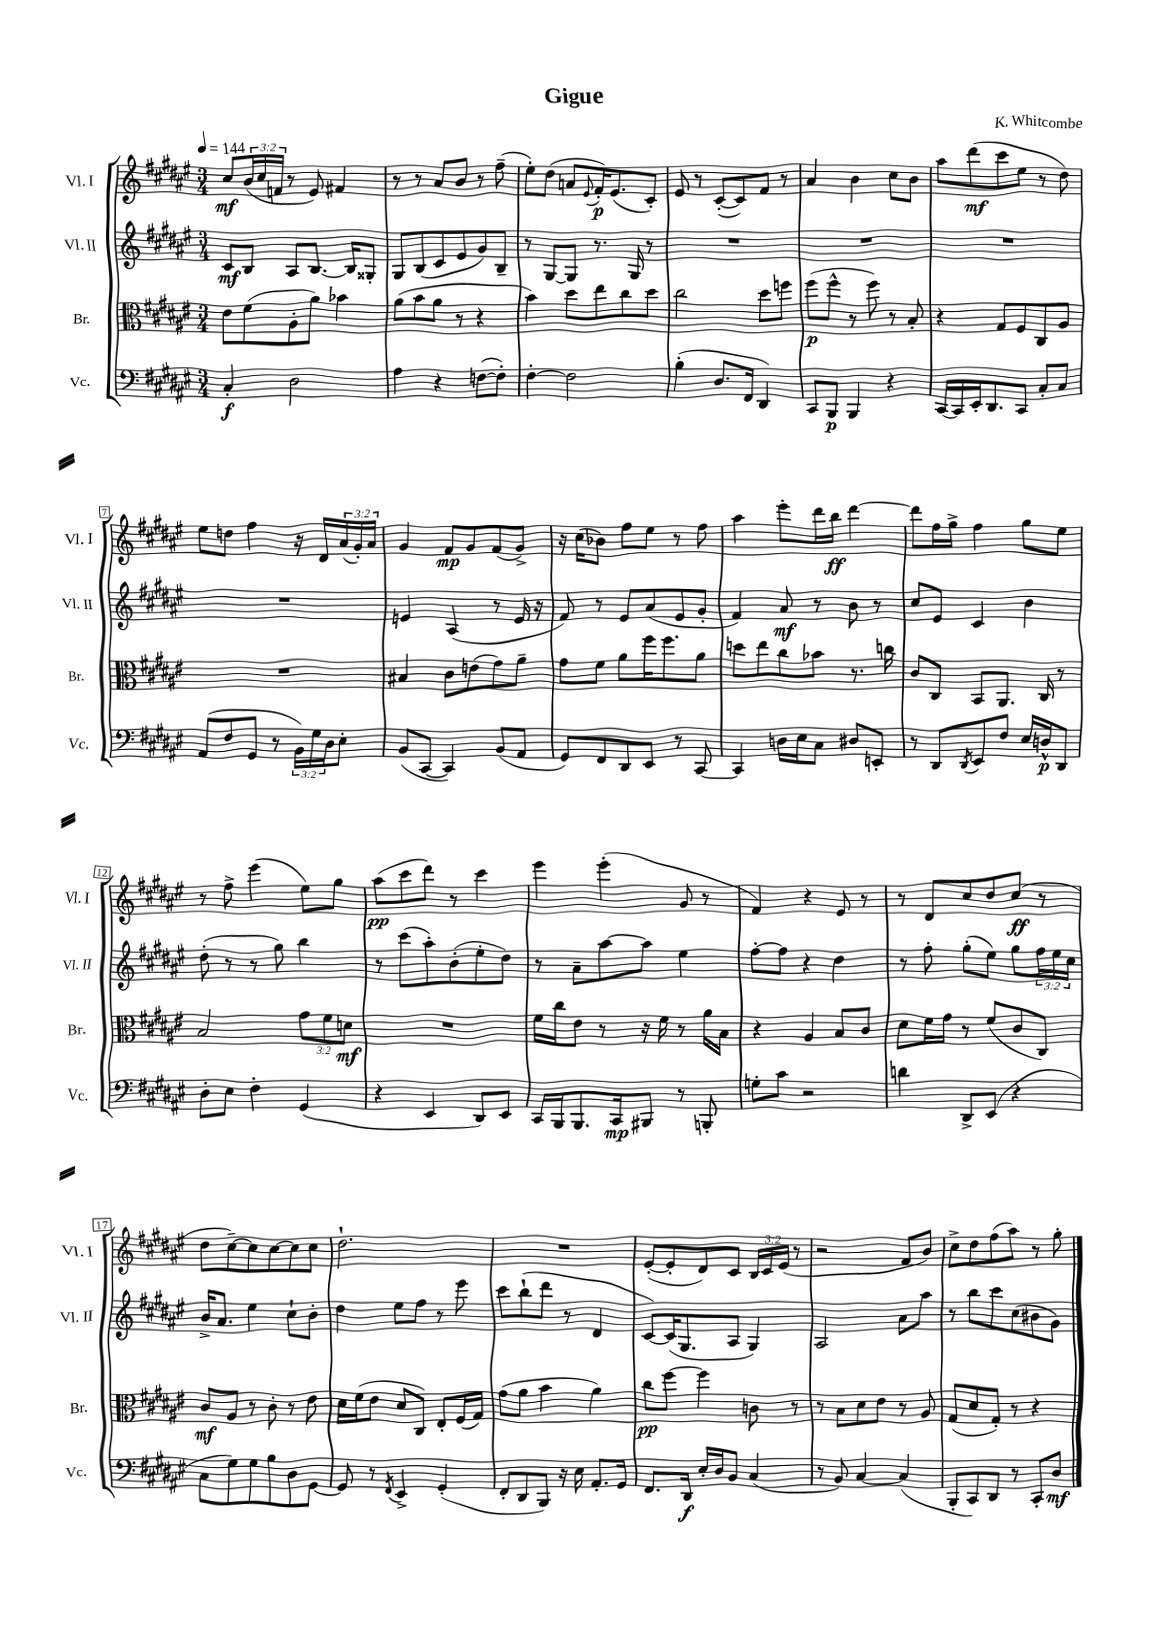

**kern	**dynam	**kern	**dynam	**kern	**dynam	**kern	**dynam
*part4	*part4	*part3	*part3	*part2	*part2	*part1	*part1
*staff4	*staff4	*staff3	*staff3	*staff2	*staff2	*staff1	*staff1
*I"Vc.	*	*I"Br.	*	*I"Vl. II	*	*I"Vl. I	*
*I'Vc.	*	*I'Br.	*	*I'Vl. II	*	*I'Vl. I	*
*clefF4	*	*clefC3	*	*clefG2	*	*clefG2	*
*k[f#c#g#d#a#e#]	*	*k[f#c#g#d#a#e#]	*	*k[f#c#g#d#a#e#]	*	*k[f#c#g#d#a#e#]	*
*M3/4	*	*M3/4	*	*M3/4	*	*M3/4	*
*MM144	*	*MM144	*	*MM144	*	*MM144	*
=1	=1	=1	=1	=1	=1	=1	=1
4C#'/	f	8e#\L	.	8c#/L	mf	8cc#/L	mf
.	.	(8f#\	.	8B/J	.	(24b/L	.
.	.	.	.	.	.	24cc#/	.
.	.	.	.	.	.	24fn/JJ	.
2D#\	.	8A#'\	.	8A#/L	.	8r	.
.	.	8a#\J)	.	[8.B/J	.	8e#/)	.
.	.	4b-X\	.	.	.	4f#X/	.
.	.	.	.	16B/KL]	.	.	.
.	.	.	.	8G##X'/J	.	.	.
=2	=2	=2	=2	=2	=2	=2	=2
4A#\	.	(8a#\L	.	8G#/L	.	8r	.
.	.	8b\	.	(8B/	.	8r	.
4r	.	8a#\J	.	8c#/	.	8a#/L	.
.	.	8r	.	8e#/	.	8b/J	.
([8Fn\L	.	4r	.	8g#/)	.	8r	.
8F'\J])	.	.	.	8B~/J	.	(8ff#~\	.
=3	=3	=3	=3	=3	=3	=3	=3
[4F#'\	.	4b\)	.	8r	.	8ee#'\L)	.
.	.	.	.	[8G#/L	.	(8dd#\J	.
2F#\]	.	8dd#\L	.	8G#/J]	.	8an/L	.
.	.	.	.	.	.	8qqe#/	.
.	.	8ee#\	.	8.r	.	16f#'/K)	p
.	.	.	.	.	.	(8.e#/	.
.	.	8cc#\	.	.	.	.	.
.	.	.	.	16G#/	.	.	.
.	.	8dd#\J	.	8r	.	8c#'/J)	.
=4	=4	=4	=4	=4	=4	=4	=4
(4B'\	.	2cc#\	.	2.r	.	8e#/	.
.	.	.	.	.	.	8r	.
8.D#/L	.	.	.	.	.	([8c#'/L	.
.	.	.	.	.	.	8c#/])	.
16FF#/Jk	.	.	.	.	.	.	.
4DD#/)	.	8dd#\L	.	.	.	8f#/J	.
.	.	8ffn\J	.	.	.	8r	.
=5	=5	=5	=5	=5	=5	=5	=5
8CC#/L	.	(8ff#\L	p	2.r	.	4a#/	.
8BBB/J	p	8ff#^^\J	.	.	.	.	.
4BBB/	.	8r	.	.	.	4b\	.
.	.	8ff#\)	.	.	.	.	.
4r	.	8r	.	.	.	8cc#\L	.
.	.	8B'/	.	.	.	8b\J	.
=6	=6	=6	=6	=6	=6	=6	=6
[16CC#/LL	.	4r	.	2.r	.	8aa#\L	.
16CC#/]	.	.	.	.	.	.	.
16EE#'/J	.	.	.	.	.	(8ddd#\	mf
8.DD#/	.	.	.	.	.	.	.
.	.	8G#/L	.	.	.	8ccc#\	.
8CC#/J	.	8F#/	.	.	.	8ee#\J	.
8C#'/L	.	8C#/	.	.	.	8r	.
8C#/J	.	8A#/J	.	.	.	8dd#\)	.
!!LO:LB:g=z
=7	=7	=7	=7	=7	=7	=7	=7
(8AA#/L	.	2.r	.	2.r	.	8ee#\L	.
8F#/	.	.	.	.	.	8ddn\J	.
8GG#/J	.	.	.	.	.	4ff#\	.
8r	.	.	.	.	.	.	.
24BB\LL)	.	.	.	.	.	16r	.
24G#\	.	.	.	.	.	.	.
.	.	.	.	.	.	16d#/LL	.
24D#\J	.	.	.	.	.	.	.
8E#'\J	.	.	.	.	.	(24a#/	.
.	.	.	.	.	.	24g#'/)	.
.	.	.	.	.	.	24a#/JJ	.
=8	=8	=8	=8	=8	=8	=8	=8
(8BB/L	.	4B#X/	.	4en/	.	4g#/	.
[8CC#/J	.	.	.	.	.	.	.
4CC#/])	.	8c#\L	.	(4A#/	.	8f#/L	mp
.	.	(8en\	.	.	.	8g#/	.
(8BB/L	.	8g#\)	.	8r	.	(8f#/	.
8AA#/J	.	8a#~\J	.	16e/	.	8g#^/J)	.
.	.	.	.	16r	.	.	.
=9	=9	=9	=9	=9	=9	=9	=9
8GG#/L)	.	8g#\L	.	8f#/)	.	16r	.
.	.	.	.	.	.	(16cc#\KL	.
8FF#/	.	8f#\J	.	8r	.	8b-X\J)	.
8DD#/	.	8a#\L	.	8e#/L	.	8ff#\L	.
8EE#/J	.	16ff#\K	.	(8a#/	.	8ee#\J	.
.	.	8.ff#\	.	.	.	.	.
8r	.	.	.	8e#/	.	8r	.
[8CC#/	.	8a#\J	.	8g#'/J	.	8ff#\	.
=10	=10	=10	=10	=10	=10	=10	=10
4CC#/]	.	8ddn\L	.	4f#/)	.	4aa#\	.
.	.	8ee#\	.	.	.	.	.
16Dn\LL	.	8cc#\	.	8a#/	mf	8eee#'\L	.
16E#\J	.	.	.	.	.	.	.
8C#\J	.	8b-X\J	.	8r	.	16ddd#\L	.
.	.	.	.	.	.	16bb\JJ	ff
8D#X/L	.	8.r	.	8b\	.	[4ddd#\	.
8EEn'/J	.	.	.	8r	.	.	.
.	.	16ccn\	.	.	.	.	.
=11	=11	=11	=11	=11	=11	=11	=11
8r	.	8c#/L	.	8cc#/L	.	8ddd#\L]	.
8DD#/L	.	8C#/J	.	8e#/J	.	16ff#\L	.
.	.	.	.	.	.	16gg#^\JJ	.
8qDD#/	.	.	.	.	.	.	.
8EE#/	.	8BB/L	.	4c#/	.	4ff#\	.
8F#/J	.	8.AA#/J	.	.	.	.	.
16E#/LL	.	.	.	4b\	.	8gg#\L	.
16Dn^^/J	p	16C#/	.	.	.	.	.
8DD#/J	.	8r	.	.	.	8ee#\J	.
!!LO:LB:g=z
=12	=12	=12	=12	=12	=12	=12	=12
8D#'\L	.	2B/	.	(8dd#'\	.	8r	.
8E#\J	.	.	.	8r	.	8ff#^\	.
4F#'\	.	.	.	8r	.	(4eee#\	.
.	.	.	.	8gg#\)	.	.	.
(4GG#/	.	12g#\L	.	4bb\	.	8ee#\L)	.
.	.	12f#\	.	.	.	.	.
.	.	.	.	.	.	8gg#\J	.
.	.	12dn\J	mf	.	.	.	.
=13	=13	=13	=13	=13	=13	=13	=13
4r	.	2.r	.	8r	.	(8aa#\L	pp
.	.	.	.	(8ccc#\L	.	8ccc#\	.
4EE#/	.	.	.	8aa#'\)	.	8ddd#\J)	.
.	.	.	.	(8b'\	.	8r	.
8DD#/L)	.	.	.	8ee#'\	.	4ccc#\	.
8EE#/J	.	.	.	8dd#\J)	.	.	.
=14	=14	=14	=14	=14	=14	=14	=14
16CC#/LL	.	16f#\LL	.	8r	.	4eee#\	.
16BBB/J	.	16cc#\J	.	.	.	.	.
8.BBB/	.	8e#\J	.	8a#~\L	.	.	.
.	.	8r	.	[8aa#\	.	(4eee#'\	.
16CC#/k	mp	.	.	.	.	.	.
8BBB#X/J	.	16r	.	8aa#\J]	.	.	.
.	.	16f#\	.	.	.	.	.
8r	.	8r	.	4ee#\	.	8g#/	.
8BBBn'/	.	16a#\LL	.	.	.	8r	.
.	.	16B\JJ	.	.	.	.	.
=15	=15	=15	=15	=15	=15	=15	=15
8Gn'\L	.	4r	.	[8ff#'\L	.	4f#/)	.
8c#\J	.	.	.	8ff#\J]	.	.	.
2r	.	4A#/	.	4r	.	4r	.
.	.	8B/L	.	4dd#\	.	8e#/	.
.	.	8c#/J	.	.	.	8r	.
=16	=16	=16	=16	=16	=16	=16	=16
4dn\	.	8d#\L	.	8r	.	8r	.
.	.	16f#\L	.	8ff#'\	.	8d#/L	.
.	.	16g#\JJ	.	.	.	.	.
8DD#^/L	.	8r	.	(8gg#'\L	.	8cc#/	.
(8EE#/J	.	(8f#/L	.	8ee#\J)	.	8dd#/	.
4r	.	8c#/	.	8gg#\L	.	(8cc#/J	ff
.	.	8C#/J)	.	24ff#\L	.	8r	.
.	.	.	.	24ee#\	.	.	.
.	.	.	.	24cc#\JJ	.	.	.
!!LO:LB:g=z
=17	=17	=17	=17	=17	=17	=17	=17
8C#\L	.	8c#/L	mf	16b^/KL	.	8dd#\L	.
.	.	.	.	8.a#/J	.	.	.
8G#\)	.	8A#/J	.	.	.	[8cc#~\)	.
8G#\	.	8r	.	4ee#\	.	8cc#\]	.
8B\	.	8c#'\	.	.	.	[8cc#\	.
8D#\	.	8r	.	8cc#`\L	.	8cc#\]	.
[8GG#\J	.	8e#\	.	8b'\J	.	8cc#\J	.
=18	=18	=18	=18	=18	=18	=18	=18
8GG#/]	.	16d#\LL	.	4dd#\	.	2.dd#`\	.
.	.	(16f#\J	.	.	.	.	.
8r	.	8e#\J	.	.	.	.	.
8qFF#/	.	.	.	.	.	.	.
4EE#^/	.	8d#/L	.	8ee#\L	.	.	.
.	.	8C#/J)	.	8ff#\J	.	.	.
(4GG#'/	.	8E#'/L	.	8r	.	.	.
.	.	(16F#/L	.	8eee#\	.	.	.
.	.	16G#/JJ)	.	.	.	.	.
=19	=19	=19	=19	=19	=19	=19	=19
8FF#'/L	.	(8g#\L	.	8ccc#\L	.	2.r	.
8DD#/	.	8a#\J	.	(8bb`\	.	.	.
8BBB/J)	.	4b\	.	8ddd#\J	.	.	.
16r	.	.	.	8r	.	.	.
16E#\	.	.	.	.	.	.	.
8.AA#'/L	.	4a#\)	.	4d#/	.	.	.
16GG#/Jk	.	.	.	.	.	.	.
=20	=20	=20	=20	=20	=20	=20	=20
8.FF#/L	.	8cc#\L	pp	[8c#/L)	.	([8e#'/L	.
.	.	[8ff#\J	.	(16c#/K]	.	8e#'/]	.
16DD#/Jk	f	.	.	8.G#/	.	.	.
16E#'/LL	.	4ff#\]	.	.	.	8d#/)	.
16D#/J	.	.	.	.	.	.	.
8BB/J	.	.	.	8A#/J	.	8c#/J	.
(4C#/	.	8cn\	.	4G#/)	.	24B/LL	.
.	.	.	.	.	.	24c#/	.
.	.	.	.	.	.	(24e#/JJ	.
.	.	8r	.	.	.	8r	.
=21	=21	=21	=21	=21	=21	=21	=21
8r	.	8r	.	2A#/	.	2r	.
8BB/)	.	8B\L	.	.	.	.	.
[4C#/	.	8d#\	.	.	.	.	.
.	.	8e#\J	.	.	.	.	.
(4C#/]	.	8r	.	8a#\L	.	8f#/L	.
.	.	8A#/	.	8aa#\J	.	8b/J)	.
=22	=22	=22	=22	=22	=22	=22	=22
8BBB'/L	.	(8G#/L	.	8r	.	8cc#^\L	.
8CC#/)	.	8d#/	.	8bb\L	.	8dd#\	.
8DD#/J	.	8G#'/J)	.	8ccc#\	.	(8ff#\	.
8r	.	8r	.	(8cc#\	.	8aa#\J)	.
8CC#'/L	.	4r	.	8b#X\	.	8r	.
8D#/J	mf	.	.	8g#\J)	.	8gg#'\	.
==	==	==	==	==	==	==	==
*-	*-	*-	*-	*-	*-	*-	*-
